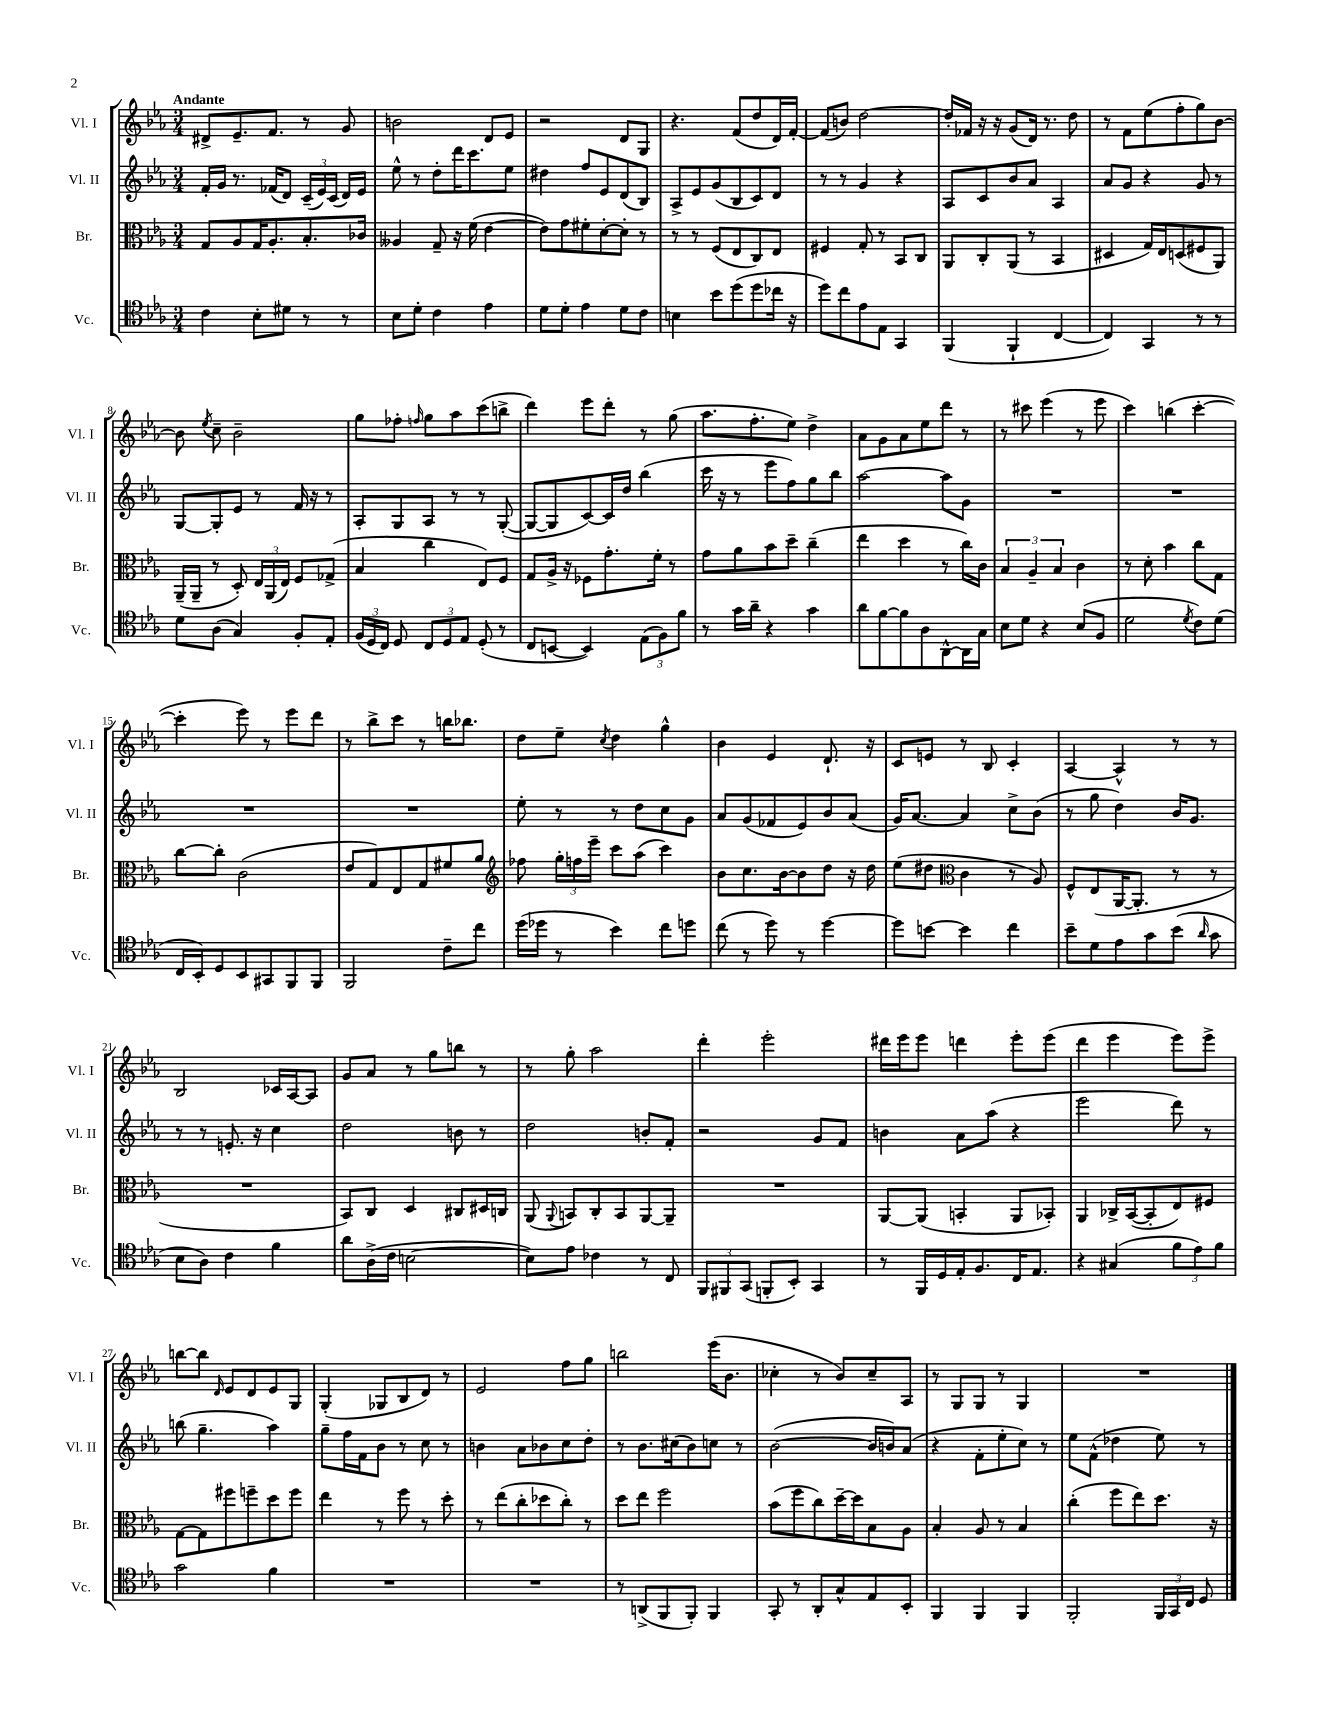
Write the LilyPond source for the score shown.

<<
\new StaffGroup <<
\new Staff = "s0" \with { instrumentName = "Vl. I" shortInstrumentName = "Vl. I" } {
    \clef treble \key ees \major \numericTimeSignature \time 3/4 \tempo "Andante"
    \autoBeamOff dis'8[-> ees'8.-- f'8.] r8 g'8 |
    b'2 d'8[ ees'8] |
    r2 d'8[ g8] |
    r4. f'8[( d''8 d'16) f'16]~-. |
    f'8[( b'8]) d''2~ |
    d''16[-. fes'16] r16 r16 g'8[( d'16]) r8. d''8 |
    r8 f'8[ ees''8( f''8-. g''8) bes'8]~ |
    bes'8 \acciaccatura { ees''8 } c''8-- bes'2-- |
    g''8[ fes''8]-. \grace { f''16 } g''8[ aes''8 c'''8( b''8]-> |
    d'''4) ees'''8[ d'''8]-. r8 g''8( |
    aes''8.[ f''8.-. ees''8]) d''4-> |
    aes'8[ g'8 aes'8 ees''8 d'''8] r8 |
    r8 cis'''8 ees'''4( r8 ees'''8 |
    c'''4) b''4( c'''4~-. |
    c'''4-. ees'''8) r8 ees'''8[ d'''8] |
    r8 bes''8[-> c'''8] r8 b''16[ bes''8.] |
    d''8[ ees''8]-- \acciaccatura { c''8 } d''4 g''4-^ |
    bes'4 ees'4 d'8.-! r16 |
    c'8[ e'8] r8 bes8 c'4-. |
    aes4~ aes4-^ r8 r8 |
    bes2 ces'16[ aes16~ aes8] |
    g'8[ aes'8] r8 g''8[ b''8] r8 |
    r8 g''8-. aes''2 |
    d'''4-. ees'''2-. |
    dis'''16[ ees'''16 ees'''8] d'''4 ees'''8[-. ees'''8]( |
    d'''4 ees'''4 ees'''8[) ees'''8]-> |
    b''8[~ b''8] \grace { d'16 } ees'8[ d'8 ees'8 g8] |
    g4-.( ges8[ bes8 d'8]) r8 |
    ees'2 f''8[ g''8] |
    b''2 ees'''16[( bes'8.] |
    ces''4-. r8 bes'8[) ces''8-- aes8] |
    r8 g8[ g8] r8 g4 |
    R2. \bar "|." |
}
\new Staff = "s1" \with { instrumentName = "Vl. II" shortInstrumentName = "Vl. II" } {
    \clef treble \key ees \major \numericTimeSignature \time 3/4
    \autoBeamOff f'16[-. g'16] r8. fes'16[( d'8]) \tuplet 3/2 { c'16[--( ees'16) c'16]( } d'16[) ees'16] |
    ees''8-^ r8 d''8[-. d'''16 c'''8. ees''8] |
    dis''4 f''8[ ees'8 d'8( bes8]) |
    aes8[-> ees'8 g'8( bes8 c'8) d'8] |
    r8 r8 g'4 r4 |
    aes8[ c'8 bes'8 aes'8] aes4 |
    aes'8[ g'8] r4 g'8 r8 |
    g8[~ g8-. ees'8] r8 f'16 r16 r8 |
    aes8[-. g8 aes8] r8 r8 g8~-.( |
    g8[~ g8 c'8~) c'16 d''16] bes''4( |
    c'''16 r16 r8 ees'''8[ f''8) g''8 bes''8] |
    aes''2~ aes''8[ g'8] |
    R2. |
    R2. |
    R2. |
    R2. |
    ees''8-. r8 r8 d''8[ c''8 g'8] |
    aes'8[ g'8( fes'8 ees'8) bes'8 aes'8]( |
    g'16[) aes'8.]~ aes'4 c''8[-> bes'8]( |
    r8 g''8 d''4) bes'16[ g'8.] |
    r8 r8 e'8.-. r16 c''4 |
    d''2 b'8 r8 |
    d''2 b'8[-. f'8]-. |
    r2 g'8[ f'8] |
    b'4 aes'8[ aes''8]( r4 |
    ees'''2 d'''8) r8 |
    b''8( g''4.-- aes''4) |
    g''8[-- f''16 f'16 bes'8] r8 c''8 r8 |
    b'4 aes'8[ bes'8 c''8 d''8]-. |
    r8 bes'8.[ cis''16( bes'8) c''8] r8 |
    bes'2~( bes'16[ b'16) aes'8]( |
    r4 f'8[-. ees''8-. c''8]) r8 |
    ees''8[ f'8]-^( des''4 ees''8) r8 \bar "|." |
}
\new Staff = "s2" \with { instrumentName = "Br." shortInstrumentName = "Br." } {
    \clef alto \key ees \major \numericTimeSignature \time 3/4
    \autoBeamOff g8[ aes8 g16 aes8.-. bes8.-. ces'16] |
    aeses4 g8-- r16 f'16( ees'4~ |
    ees'8[) g'8 fis'8-. d'8~-. d'8]-. r8 |
    r8 r8 f8[( ees8 c8) ees8] |
    fis4 g8-. r8 bes,8[ c8] |
    aes,8[ c8-. aes,8]( r8 bes,4 |
    dis4 g16[) ees16 d8( fis8 aes,8]) |
    aes,16[--( aes,16]-- r8 d8-.) \tuplet 3/2 { ees16[ aes,16( ees16]) } f8[ ges8]->( |
    bes4 c''4 ees8[) f8] |
    g8[ aes16]-> r16 fes8[ g'8.-. f'16]-. r8 |
    g'8[ aes'8 bes'8 d''8]-- c''4--( |
    ees''4 d''4 r8 c''16[) c'16] |
    \tuplet 3/2 { bes4 aes4-- bes4 } c'4 |
    r8 d'8-. bes'4 c''8[ g8] |
    c''8[~ c''8]-. c'2( |
    ees'8[ g8) ees8 g8 fis'8 aes'8] |
    \clef treble fes''8 \tuplet 3/2 { g''16[-. f''16 ees'''16]-- } c'''8[ aes''8]( c'''4) |
    bes'8[ c''8. bes'16~ bes'8 d''8] r16 d''16 |
    ees''8[( dis''8] \clef alto c'4 r8 aes8) |
    f8[-^ ees8( aes,16~ aes,8.]-. r8 r8 |
    R2. |
    bes,8[) c8] d4 cis8[ dis16 c16] |
    aes,8( \appoggiatura { aes,8 } b,8[) c8-. b,8 aes,8~ aes,8]-- |
    R2. |
    aes,8[~ aes,8]( b,4-. aes,8[ bes,8]-.) |
    aes,4 ces16[-> bes,16~( bes,8-. ees8) fis8] |
    g8[~ g8 fis''8 f''8-- d''8 f''8] |
    ees''4 r8 f''8 r8 d''8-. |
    r8 ees''8[( c''8-. des''8 c''8]-.) r8 |
    d''8[ ees''8] f''2 |
    bes'8[( f''8 c''8) d''16~-- d''16 bes8 aes8] |
    bes4-. aes8 r8 bes4 |
    c''4-.( f''8[ ees''8) d''8.] r16 \bar "|." |
}
\new Staff = "s3" \with { instrumentName = "Vc." shortInstrumentName = "Vc." } {
    \clef tenor \key ees \major \numericTimeSignature \time 3/4
    \autoBeamOff c'4 bes8[-. dis'8] r8 r8 |
    bes8[ d'8]-. c'4 ees'4 |
    d'8[ d'8]-. ees'4 d'8[ c'8] |
    b4 bes'8[ d''8( d''8 ces''16] r16 |
    d''8[) c''8 ees'8 ees8] g,4 |
    f,4( f,4-! c4~ |
    c4) g,4 r8 r8 |
    d'8[ aes8]( g4) f8[-. ees8]-. |
    \tuplet 3/2 { f16[( d16 c16]) } d8 \tuplet 3/2 { c8[ d8 ees8] } d8-.( r8 |
    c8[ b,8]~ b,4) \tuplet 3/2 { ees8[( f8) f'8] } |
    r8 g'16[ aes'16]-- r4 g'4 |
    aes'8[ f'8~ f'8 aes8 aes,8~-^ aes,16 g16] |
    bes8[ d'8] r4 bes8[( f8] |
    d'2 \acciaccatura { d'8 } c'8[) d'8]( |
    c16[ bes,16-.) d8 bes,8 gis,8 f,8 f,8] |
    f,2 c'8[-- c''8] |
    d''16[( des''16] r8 bes'4) c''8[ d''8] |
    c''8( r8 d''8) r8 d''4~ |
    d''8[ b'8]~ b'4 c''4 |
    bes'8[-- d'8 ees'8 g'8 bes'8]( \grace { aes'16 } g'8 |
    bes8[ aes8]) c'4 f'4 |
    aes'8[ aes16->( c'16] b2~ |
    b8[) ees'8] ces'4 r8 c8 |
    \tuplet 3/2 { f,8[ fis,8 g,8]( } f,8[-. bes,8]-.) g,4 |
    r8 f,16[ d16 ees16-. f8. c16 ees8.] |
    r4 gis4( \tuplet 3/2 { f'8[ ees'8) f'8] } |
    g'2 f'4 |
    R2. |
    R2. |
    r8 a,8[->( f,8 f,8]-.) f,4 |
    g,8-. r8 aes,8[-. g8-^ ees8 bes,8]-. |
    f,4 f,4 f,4 |
    f,2-. \tuplet 3/2 { f,16[ g,16 c16] } d8 \bar "|." |
}
>>
>>
